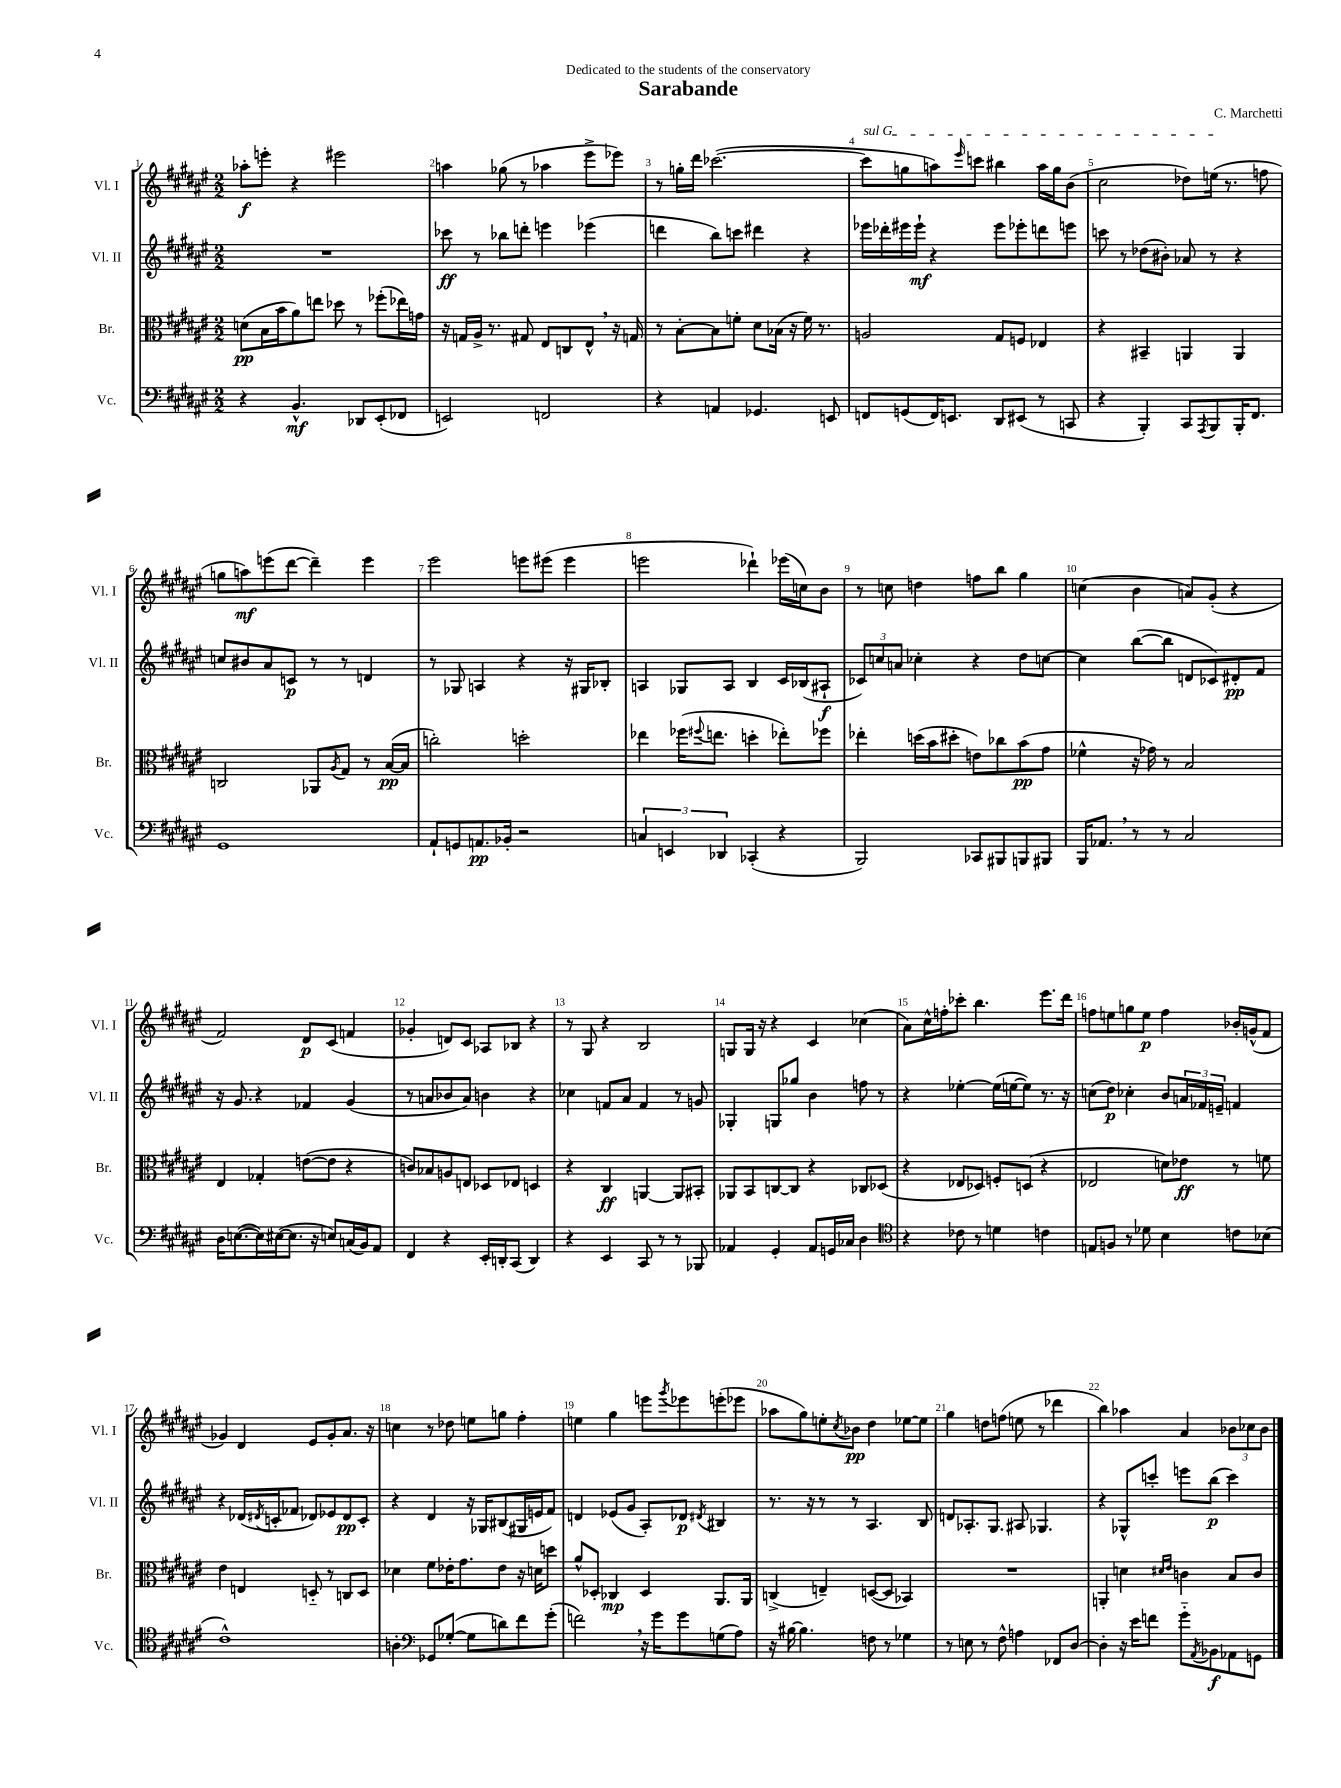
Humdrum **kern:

**kern	**dynam	**kern	**dynam	**kern	**dynam	**kern	**dynam
*part4	*part4	*part3	*part3	*part2	*part2	*part1	*part1
*staff4	*staff4	*staff3	*staff3	*staff2	*staff2	*staff1	*staff1
*I"Vc.	*	*I"Br.	*	*I"Vl. II	*	*I"Vl. I	*
*I'Vc.	*	*I'Br.	*	*I'Vl. II	*	*I'Vl. I	*
*clefF4	*	*clefC3	*	*clefG2	*	*clefG2	*
*k[f#c#g#d#a#e#]	*	*k[f#c#g#d#a#e#]	*	*k[f#c#g#d#a#e#]	*	*k[f#c#g#d#a#e#]	*
*M2/2	*	*M2/2	*	*M2/2	*	*M2/2	*
=1	=1	=1	=1	=1	=1	=1	=1
4r	.	(8dn\L	pp	1r	.	8aa-X'\L	f
.	.	16B\L	.	.	.	8eeen'\J	.
.	.	16b\J	.	.	.	.	.
4.BB^^/	mf	8a#\)	.	.	.	4r	.
.	.	8een\J	.	.	.	.	.
.	.	8dd-X\	.	.	.	2eee#X\	.
8DD-X/L	.	8r	.	.	.	.	.
(8EE#'/	.	(8ff-X'\L	.	.	.	.	.
8FF-X/J	.	16ee-X\L)	.	.	.	.	.
.	.	16gn\JJ	.	.	.	.	.
=2	=2	=2	=2	=2	=2	=2	=2
2EEn/)	.	16r	.	8ccc-X\	ff	4aan\	.
.	.	16Gn/LL	.	.	.	.	.
.	.	16A#^/JJ	.	8r	.	.	.
.	.	8.r	.	.	.	.	.
.	.	.	.	8bb-X\L	.	(8gg-X\	.
.	.	8G#X/	.	8dddn'\J	.	8r	.
2FFn/	.	8E#/L	.	4eeen\	.	4aa-X\	.
.	.	8Cn/	.	.	.	.	.
.	.	8E#^^,/J	.	(4eee-X\	.	8eee#^\L	.
.	.	16r	.	.	.	8eee-X\J)	.
.	.	16Gn/	.	.	.	.	.
=3	=3	=3	=3	=3	=3	=3	=3
4r	.	8r	.	4dddn\	.	8r	.
.	.	[8B'\L	.	.	.	16ggn'\LL	.
.	.	.	.	.	.	16ddd#\JJ	.
4AAn/	.	8B\]	.	8bb\L)	.	([2.ccc-X\	.
.	.	8fn'\J	.	8cccn\J	.	.	.
4.GG-X/	.	8d#\L	.	4ddd#X\	.	.	.
.	.	(16B-X\Jk	.	.	.	.	.
.	.	16r	.	.	.	.	.
.	.	16f\)	.	4r	.	.	.
.	.	8.r	.	.	.	.	.
8EEn/	.	.	.	.	.	.	.
=4	=4	=4	=4	=4	=4	=4	=4
!	!	!	!	!	!	!LO:TX:a:i:t=sul G	!
8FFn/L	.	2An/	.	16eee-X\LL	.	8ccc-\L]	.
.	.	.	.	16ddd-X'\	.	.	.
(8GGn/	.	.	.	16eee#X\	.	8ggn\	.
.	.	.	.	16eee#`\JJ	mf	.	.
16FF/K)	.	.	.	4r	.	8aan\)	.
8.EEn/J	.	.	.	.	.	.	.
.	.	.	.	.	.	16qqeee#/	.
.	.	.	.	.	.	8cccn\J	.
8DD#/L	.	8G#/L	.	8eee#\L	.	4bb#X\	.
(8EE#X/J	.	8Fn/J	.	8eee-X'\	.	.	.
8r	.	4E-X/	.	8dddn\	.	16aa\LL	.
.	.	.	.	.	.	16gg\J	.
8CCn/	.	.	.	8eeen\J	.	(8b\J	.
=5	=5	=5	=5	=5	=5	=5	=5
4r	.	4r	.	8cccn\	.	2cc#\	.
.	.	.	.	8r	.	.	.
4BBB'/)	.	4BB#X~/	.	(8dd-X\L	.	.	.
.	.	.	.	8b#X'\J)	.	.	.
8CC#/L	.	4AAn/	.	8a-X/	.	8dd-X\L)	.
8qAAA#/	.	.	.	.	.	.	.
8BBB/	.	.	.	8r	.	(16een\Jk	.
.	.	.	.	.	.	8.r	.
16BBB'/K	.	4AA/	.	4r	.	.	.
8.FF#/J	.	.	.	.	.	.	.
.	.	.	.	.	.	8ffn\	.
!!LO:LB:g=z
=6	=6	=6	=6	=6	=6	=6	=6
1GG#	.	2Cn/	.	8ccn/L	.	8ggn\L	.
.	.	.	.	8b#X/	.	8aan\)	mf
.	.	.	.	8a#/	.	(8eeen\	.
.	.	.	.	8cn/J	p	[8ddd#\J	.
.	.	8AA-X/L	.	8r	.	4ddd#~\])	.
.	.	8qA#/	.	.	.	.	.
.	.	8G#/J	.	8r	.	.	.
.	.	8r	.	4dn/	.	4eee\	.
.	.	([16B/LL	pp	.	.	.	.
.	.	16B/JJ]	.	.	.	.	.
=7	=7	=7	=7	=7	=7	=7	=7
8AA#`/L	.	2ccn'\)	.	8r	.	2eee#\	.
8GGn/	.	.	.	8G-X/	.	.	.
8.AAn/	pp	.	.	4An/	.	.	.
16BB-X'/Jk	.	.	.	.	.	.	.
2r	.	2ddn'\	.	4r	.	8eeen\L	.
.	.	.	.	.	.	(8eee#X\J	.
.	.	.	.	16r	.	4eee#\	.
.	.	.	.	16G#X/KL	.	.	.
.	.	.	.	8B-X'/J	.	.	.
=8	=8	=8	=8	=8	=8	=8	=8
6Cn/	.	4ee-X\	.	4An/	.	2eeen\	.
6EEn/	.	.	.	.	.	.	.
.	.	(16ff-X\KL	.	8G-X/L	.	.	.
.	.	8qqff#X/	.	.	.	.	.
.	.	8.een\J	.	.	.	.	.
6DD-X/	.	.	.	.	.	.	.
.	.	.	.	8A/J	.	.	.
(4CC-X'/	.	4ddn'\	.	4B/	.	4ddd-X`\)	.
4r	.	8ee-X'\L)	.	16c#/LL	.	(16eee-X\LL	.
.	.	.	.	(16B-X/J	.	16ccn\J)	.
.	.	8ff-X\J	.	8A#X`/J	f	8b\J	.
=9	=9	=9	=9	=9	=9	=9	=9
2BBB/)	.	4ee-X'\	.	12c-X/L)	.	8r	.
.	.	.	.	12ccn/	.	.	.
.	.	.	.	.	.	8ccn\	.
.	.	.	.	12an/J	.	.	.
.	.	(16ddn\LL	.	4cc-X'\	.	4ddn\	.
.	.	16b\J	.	.	.	.	.
.	.	8dd#X'\J	.	.	.	.	.
8CC-X/L	.	8en\L)	.	4r	.	8ffn\L	.
8BBB#X/	.	8cc-X\	.	.	.	8bb\J	.
8BBBn/	.	(8b\	pp	8dd#\L	.	4gg#\	.
8BBB#X/J	.	8g#\J	.	[8ccn\J	.	.	.
=10	=10	=10	=10	=10	=10	=10	=10
16BBB/KL	.	4f-X^^\	.	4cc\]	.	(4ccn\	.
8.AA-X,/J	.	.	.	.	.	.	.
8r	.	16r	.	([8bb\L	.	4b\	.
.	.	16g-X\)	.	.	.	.	.
8r	.	8r	.	8bb\J]	.	.	.
2C#/	.	2B/	.	8dn/L	.	8an/L)	.
.	.	.	.	8c-X/)	.	(8g#'/J	.
.	.	.	.	8d#X'/	pp	4r	.
.	.	.	.	8f#/J	.	.	.
!!LO:LB:g=z
=11	=11	=11	=11	=11	=11	=11	=11
16D#\KL	.	4E#/	.	16r	.	2f#/)	.
([8.En\	.	.	.	8.g#/	.	.	.
16E\L])	.	4G-X'/	.	4r	.	.	.
([16E#X\J	.	.	.	.	.	.	.
8.E#\J]	.	.	.	.	.	.	.
.	.	([8en\L	.	4f-X/	.	8d#/L	p
16r	.	.	.	.	.	.	.
8En/L)	.	8e\J]	.	.	.	(8c#/J	.
(16Cn/L	.	4r	.	(4g#/	.	4fn/	.
16BB/J)	.	.	.	.	.	.	.
8AA#/J	.	.	.	.	.	.	.
=12	=12	=12	=12	=12	=12	=12	=12
4FF#/	.	8cn/L)	.	8r	.	4g-X'/	.
.	.	8B-X/	.	8an/L	.	.	.
4r	.	8An/	.	8b-X/	.	8dn/L)	.
.	.	8En/J	.	8a/J)	.	8c#/J	.
16EE#'/LL	.	8D-X/L	.	4bn\	.	8A-X/L	.
16DDn'/J	.	.	.	.	.	.	.
(8CC#/J	.	8E-X/J	.	.	.	8B-X/J	.
4DD/)	.	4Dn/	.	4r	.	4r	.
=13	=13	=13	=13	=13	=13	=13	=13
4r	.	4r	.	4cc-X\	.	8r	.
.	.	.	.	.	.	8G#/	.
4EE#/	.	4C#/	ff	8fn/L	.	4r	.
.	.	.	.	8a#/J	.	.	.
8CC#/	.	[4AAn/	.	4f/	.	2B/	.
8r	.	.	.	.	.	.	.
8r	.	8AA/L]	.	8r	.	.	.
8BBB-X/	.	8BB#X'/J	.	8gn/	.	.	.
=14	=14	=14	=14	=14	=14	=14	=14
4AA-X/	.	8AA-X/L	.	4G-X'/	.	8Gn/L	.
.	.	8BB/	.	.	.	16G/Jk	.
.	.	.	.	.	.	16r	.
4GG#'/	.	[8Cn/	.	8Gn/L	.	4r	.
.	.	8C/J]	.	8gg-X/J	.	.	.
8AA-/L	.	4r	.	4b\	.	4c#/	.
16GGn/L	.	.	.	.	.	.	.
16C-X/JJ	.	.	.	.	.	.	.
4D#\	.	8C-X/L	.	8ffn\	.	(4cc-X\	.
.	.	(8D-X/J	.	8r	.	.	.
=15	=15	=15	=15	=15	=15	=15	=15
*clefC4	*	*	*	*	*	*	*
4r	.	4r	.	4r	.	8a#\L)	.
.	.	.	.	.	.	16cc#^^\L	.
.	.	.	.	.	.	16ffn'\J	.
8c-X\	.	8E-X/L	.	[4ee-X'\	.	8ccc-X'\J	.
8r	.	8D-X/J)	.	.	.	4.bb\	.
4dn\	.	8Fn'/L	.	(16ee-\LL]	.	.	.
.	.	.	.	[16een\J	.	.	.
.	.	(8Dn/J	.	8ee\J])	.	.	.
4cn\	.	4r	.	8.r	.	8.eee#\L	.
.	.	.	.	16r	.	16ddd#\Jk	.
=16	=16	=16	=16	=16	=16	=16	=16
8En/L	.	2E-X/	.	(8ccn\L	.	8ffn\L	.
8Fn/J	.	.	.	8dd#\J)	p	8een\	.
8r	.	.	.	4cc-X'\	.	8ggn\	.
8d-X\	.	.	.	.	.	8ee\J	p
4B\	.	8dn\L)	.	8b/L	.	4ff\	.
.	.	8e-X\J	ff	24an/L	.	.	.
.	.	.	.	24f-X/	.	.	.
.	.	.	.	24en~/JJ	.	.	.
8cn\L	.	8r	.	4fn/	.	16b-X'/LL	.
.	.	.	.	.	.	(16gn^^/J	.
(8B-X\J	.	8fn\	.	.	.	8f#/J	.
!!LO:LB:g=z
=17	=17	=17	=17	=17	=17	=17	=17
1c#^^)	.	4e#\	.	4r	.	4g-X/)	.
.	.	4En/	.	(16d-X/LL	.	4d#/	.
.	.	.	.	8qd#X/	.	.	.
.	.	.	.	16cn'/J	.	.	.
.	.	.	.	8f-X/J	.	.	.
.	.	8Dn/	.	8d-X/L)	.	8e#/L	.
.	.	8r	.	8e-X/	.	8g-'/	.
.	.	8Cn/L	.	8d-/	pp	8.a#/J	.
.	.	8D/J	.	8c'/J	.	.	.
.	.	.	.	.	.	16r	.
=18	=18	=18	=18	=18	=18	=18	=18
4An'\	.	4d-X\	.	4r	.	4ccn\	.
*clefF4	*	*	*	*	*	*	*
8GG-X/L	.	8f#\L	.	4d#/	.	8r	.
([8G-X'/J	.	16e-X'\K	.	.	.	8dd-X\	.
.	.	8.g#\	.	.	.	.	.
8G-\L]	.	.	.	16r	.	8een\L	.
.	.	.	.	16G-X/KL	.	.	.
8dn\)	.	8e-\J	.	(8B#X/	.	8ggn\J	.
8f#\	.	16r	.	16G#X/L	.	4ff#'\	.
.	.	16dn\KL	.	16en/J	.	.	.
(8g#'\J	.	8ddn\J	.	8f#/J)	.	.	.
=19	=19	=19	=19	=19	=19	=19	=19
2fn,\)	.	8a#^^/L	.	4dn/	.	4een\	.
.	.	8D-X'/J	.	.	.	.	.
.	.	4C-X/	mp	(8e-X/L	.	4gg#\	.
.	.	.	.	8g#/J	.	.	.
16r	.	4D-/	.	8A#'/L)	.	8eeen\L	.
16g#\KL	.	.	.	.	.	.	.
.	.	.	.	.	.	8qggg#/	.
8g#\	.	.	.	8d-X/J	p	8eee-X\	.
.	.	.	.	8qd#X/	.	.	.
(8Gn\	.	8.AA#/L	.	4B#X/	.	(8eeen'\	.
8A#\J)	.	.	.	.	.	8eee-X\J	.
.	.	16AA#/Jk	.	.	.	.	.
=20	=20	=20	=20	=20	=20	=20	=20
16r	.	(4Cn^/	.	8.r	.	8aa-X\L	.
[16B#X\	.	.	.	.	.	.	.
4.B#\]	.	.	.	.	.	8gg#\)	.
.	.	.	.	16r	.	.	.
.	.	4En~/)	.	8r	.	8een'\	.
.	.	.	.	.	.	8qcc#/	.
.	.	.	.	8r	.	8b-X\J	pp
8Fn\	.	([8Dn/L	.	4.A#/	.	4dd#\	.
8r	.	8D/J]	.	.	.	.	.
4G-X\	.	4BB-X/)	.	.	.	[8ee-X\L	.
.	.	.	.	8B/	.	8ee-\J]	.
=21	=21	=21	=21	=21	=21	=21	=21
8r	.	1r	.	8dn/L	.	4gg#\	.
8En\	.	.	.	8.A-X'/	.	.	.
8r	.	.	.	.	.	8ddn\L	.
.	.	.	.	8.G#/J	.	.	.
8F#^^\	.	.	.	.	.	(8ffn\J	.
4An\	.	.	.	8A#X/	.	8een\	.
.	.	.	.	4.G-X/	.	8r	.
8FF-X/L	.	.	.	.	.	4ddd-X\	.
[8D#/J	.	.	.	.	.	.	.
=22	=22	=22	=22	=22	=22	=22	=22
4D#'\]	.	4AAn'/	.	4r	.	4bb\)	.
16r	.	4dn\	.	8G-X^^/L	.	4aa-X\	.
16e#\KL	.	.	.	.	.	.	.
8fn\J	.	.	.	8cccn'/J	.	.	.
.	.	16qqd#X/LL	.	.	.	.	.
.	.	16qqe#/JJ	.	.	.	.	.
8g#\L	.	4cn\	.	8eeen\L	.	4a#/	.
8qAA#/	.	.	.	.	.	.	.
8BB-X\	f	.	.	(8bb\J	p	.	.
8AA-X\	.	8B/L	.	4ccc\)	.	12b-X\L	.
.	.	.	.	.	.	12cc-X\	.
8GGn\J	.	8c/J	.	.	.	.	.
.	.	.	.	.	.	12b-\J	.
==	==	==	==	==	==	==	==
*-	*-	*-	*-	*-	*-	*-	*-
